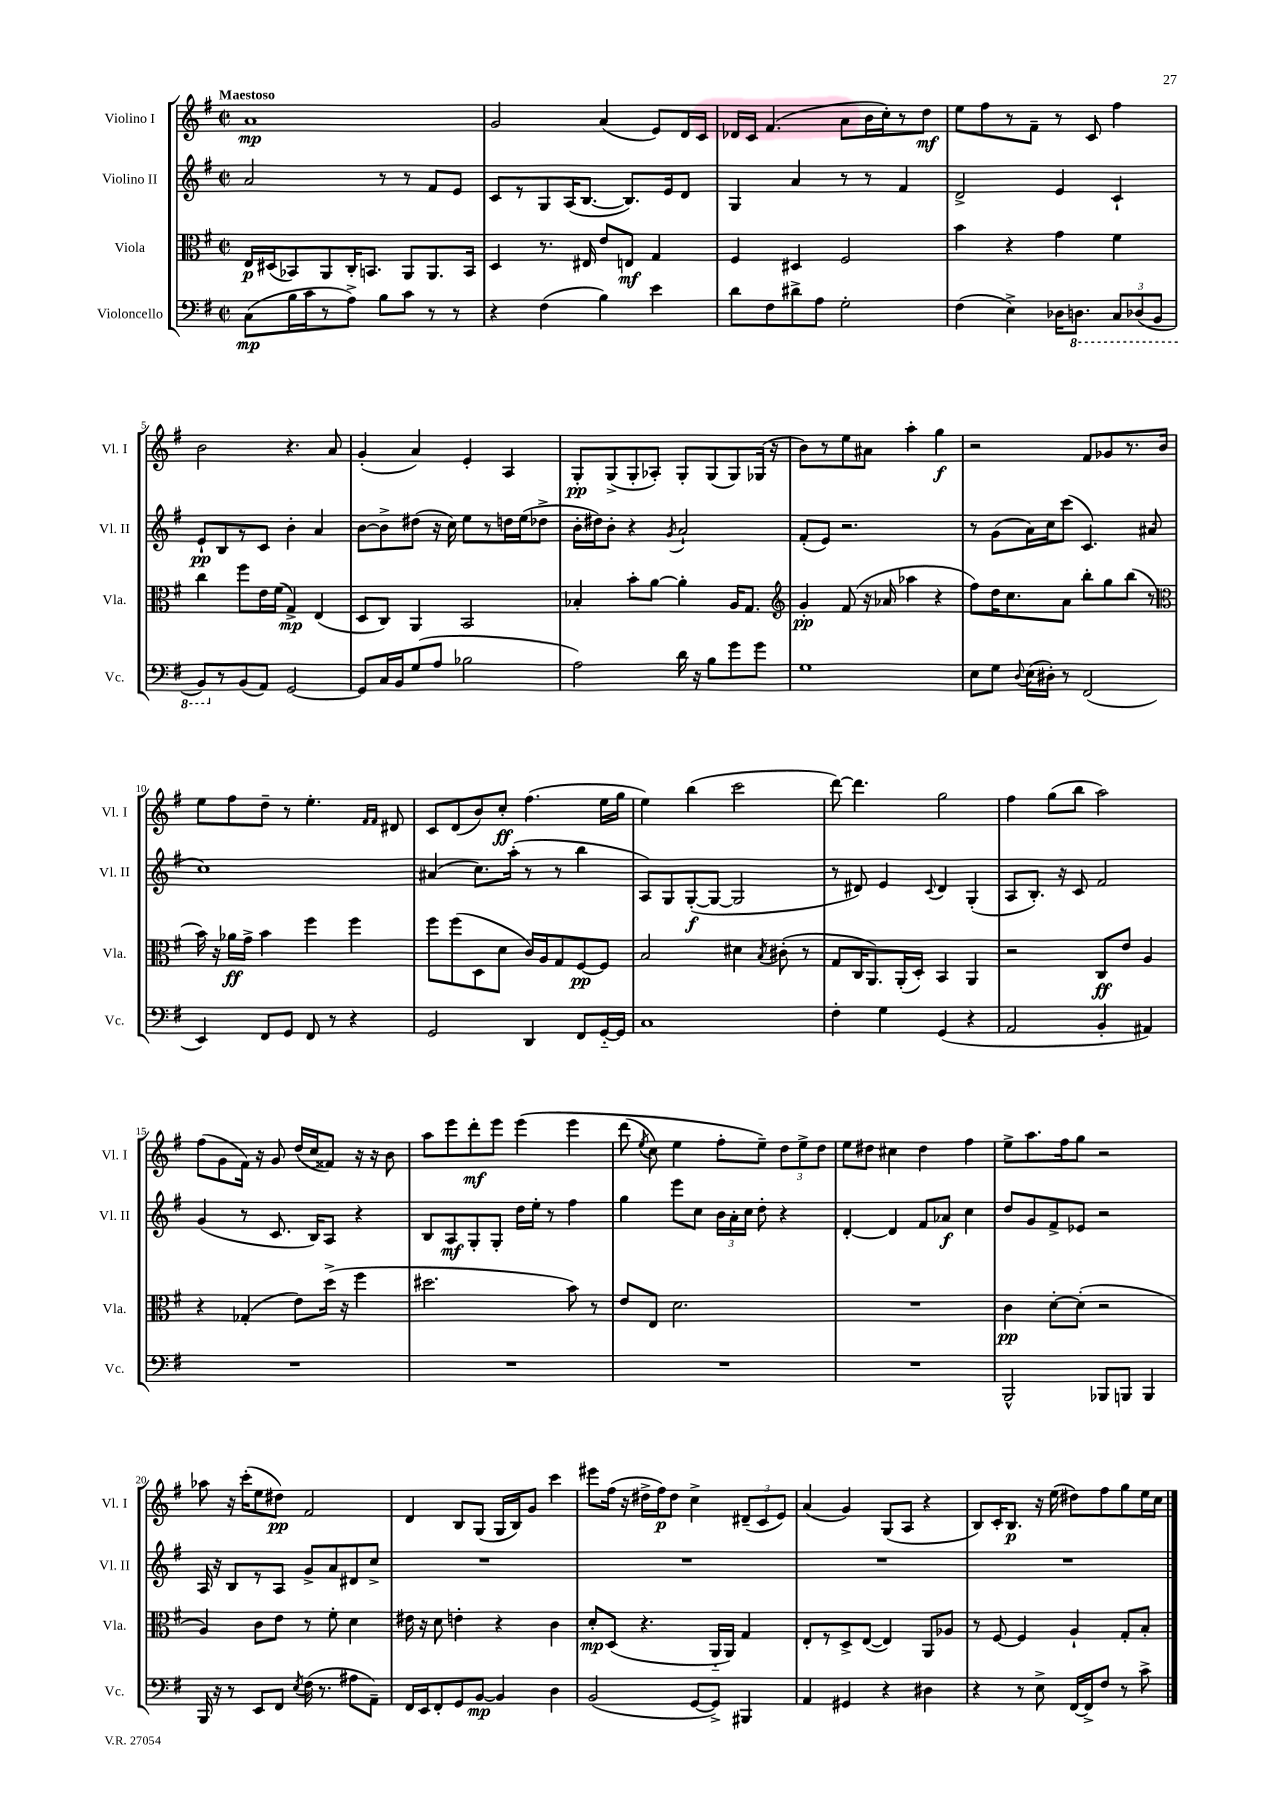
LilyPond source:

<<
\new StaffGroup <<
\new Staff = "s0" \with { instrumentName = "Violino I" shortInstrumentName = "Vl. I" } {
    \clef treble \key g \major \defaultTimeSignature \time 2/2 \tempo "Maestoso"
    \autoBeamOff a'1\mp |
    g'2 a'4( e'8[) d'16 c'16] |
    des'16[ c'16] fis'4.( a'8[ b'16 c''16-.) r8 d''8]\mf |
    e''8[ fis''8 r8 fis'8]-- r8 c'8 fis''4 |
    b'2 r4. a'8 |
    g'4-.( a'4) e'4-. a4 |
    g8[-.\pp g8->( g8-. aes8]-.) g8[-. g8( g8) ges16]( r16 |
    b'8[) r8 e''8 ais'8] a''4-. g''4\f |
    r2 fis'8[ ges'8 r8. b'16] |
    e''8[ fis''8 d''8]-- r8 e''4.-. \grace { fis'16[ fis'16] } dis'8 |
    c'8[ d'8( b'8) c''8]-.\ff fis''4.( e''16[ g''16] |
    e''4) b''4( c'''2 |
    d'''8~) d'''4. g''2 |
    fis''4 g''8[( b''8] a''2) |
    fis''8[( g'8 fis'16]) r16 g'8 d''16[( c''16 fisis'8]) r16 r16 b'8 |
    a''8[ e'''8 d'''8-.\mf e'''8] e'''4\( e'''4 |
    d'''8( \acciaccatura { e''8 } c''8) e''4 fis''8[-. e''8]--\) \tuplet 3/2 { d''8[ e''8-> d''8] } |
    e''8[ dis''8] cis''4 dis''4 fis''4 |
    e''8[-> a''8. fis''16 g''8] r2 |
    aes''8 r16 c'''16[-.( e''8 dis''8]\pp) fis'2 |
    d'4 b8[ g8]( g16[ b16) g'8] c'''4 |
    eis'''8[ fis''16]( r16 dis''16[-> fis''16\p) dis''8] c''4-> \tuplet 3/2 { dis'8[--( c'8 e'8]) } |
    a'4( g'4) g8[( a8] r4 |
    b8[) c'16-. b8.]\p r16 e''16( dis''8[) fis''8 g''8 e''16 c''16] \bar "|." |
}
\new Staff = "s1" \with { instrumentName = "Violino II" shortInstrumentName = "Vl. II" } {
    \clef treble \key g \major \defaultTimeSignature \time 2/2
    \autoBeamOff a'2 r8 r8 fis'8[ e'8] |
    c'8[ r8 g8 a16( b8.]~ b8.[) e'16 d'8] |
    g4 a'4 r8 r8 fis'4 |
    d'2-> e'4 c'4-! |
    e'8[-!\pp b8 r8 c'8] b'4-. a'4 |
    b'8[~ b'8-> dis''8]( r16 c''16) e''8[ r8 d''16 e''16( des''8]-> |
    b'16[-. dis''16) b'8]-. r4 \acciaccatura { g'8 } a'2-! |
    fis'8[-.( e'8]) r2. |
    r8 g'8[( a'16) c''16 c'''8]( c'4.) ais'8( |
    c''1) |
    ais'4( c''8.[) a''16]-.( r8 r8 b''4 |
    a8[) g8 g8~-.\f( g8]~ g2 |
    r8 dis'8) e'4 \appoggiatura { c'8 } dis'4 g4-.( |
    a8[ b8.]-.) r16 c'8 fis'2 |
    g'4( r8 c'8. b16[) a8] r4 |
    b8[ a8\mf g8-. g8]-. d''16[ e''16]-. r8 fis''4 |
    g''4 e'''8[ c''8] \tuplet 3/2 { b'16[ a'16-. c''16] } d''8-. r4 |
    d'4~-. d'4 fis'8[ aes'8]\f c''4 |
    d''8[ g'8 fis'8-> ees'8] r2 |
    a16 r16 b8[ r8 a8] g'8[-> a'8 dis'8 c''8]-> |
    R1 |
    R1 |
    R1 |
    R1 \bar "|." |
}
\new Staff = "s2" \with { instrumentName = "Viola" shortInstrumentName = "Vla." } {
    \clef alto \key g \major \defaultTimeSignature \time 2/2
    \autoBeamOff e16[\p dis16( bes,8) a,8 c16-. b,8.] a,8[ a,8. b,16] |
    d4 r8. eis16 e'8[ e8]\mf g4 |
    fis4 dis4 fis2 |
    b'4 r4 g'4 fis'4 |
    c''4 fis''8[ e'16 fis'16]( g4->\mp) e4( |
    d8[ c8]) a,4 b,2 |
    bes4-. b'8[-. a'8]~ a'4-. a16[ g8.] |
    \clef treble g'4-.\pp fis'8( r16 aes'16 aes''4 r4 |
    fis''8[) d''16 c''8. a'8] b''8[-. g''8 b''8]( r8 |
    \clef alto b'16) r16 aes'16[\ff g'16]-> b'4 fis''4 fis''4 |
    fis''8[ fis''8( d8 d'8] c'16[) a16 g8 fis8~\pp fis8] |
    b2 dis'4 \acciaccatura { b8 } cis'8-.( r8 |
    g8[ c16 a,8.) a,16-.( d16]-.) b,4 a,4 |
    r2 c8[\ff e'8] a4 |
    r4 ges4-.( e'8[) d''16]->( r16 fis''4 |
    dis''2. b'8) r8 |
    e'8[ e8] d'2. |
    R1 |
    c'4\pp d'8[~-. d'8]-.( r2 |
    a4) c'8[ e'8] r8 fis'8-. d'4 |
    eis'16 r16 d'8 e'4-. r4 c'4 |
    d'8[-.\mp d8]( r4. a,16[-_ a,16]) g4 |
    e8[-. r8 d8-> e8]~( e4) a,8[ aes8] |
    r8 fis8~ fis4 a4-! g8[-. b8]-. \bar "|." |
}
\new Staff = "s3" \with { instrumentName = "Violoncello" shortInstrumentName = "Vc." } {
    \clef bass \key g \major \defaultTimeSignature \time 2/2
    \autoBeamOff c8[\mp( b16 c'16 r8 a8]->) b8[ c'8] r8 r8 |
    r4 fis4( b4) e'4 |
    d'8[ fis8 dis'8-> a8] g2-. |
    fis4( e4->) des16[ \ottava #-1 d,!8.] \tuplet 3/2 { c,8[ des,8( b,,8] } |
    b,,8[) \ottava #0 r8 b,8( a,8]) g,2~ |
    g,8[ c16 b,16 g8( a8] bes2 |
    a2) d'16 r16 b8[ g'8 g'8] |
    g1 |
    e8[ g8] \appoggiatura { d8 } e16[( dis16]-.) r8 fis,2( |
    e,4) fis,8[ g,8] fis,8 r8 r4 |
    g,2 d,4 fis,8[ g,16~-_ g,16] |
    c1 |
    fis4-. g4 g,4( r4 |
    a,2 b,4-. ais,4) |
    R1 |
    R1 |
    R1 |
    R1 |
    b,,2-^ bes,,8[ b,,8] b,,4 |
    b,,16 r16 r8 e,8[ fis,8] \acciaccatura { e8 } fis16( r8. ais8[ a,8]--) |
    fis,16[ e,16 fis,8-. g,8 b,8]~\mp b,4 d4 |
    b,2( g,8[~ g,8]->) bis,,4 |
    a,4 gis,4 r4 dis4 |
    r4 r8 e8-> fis,16[~ fis,16-> fis8] r8 c'8-> \bar "|." |
}
>>
>>
